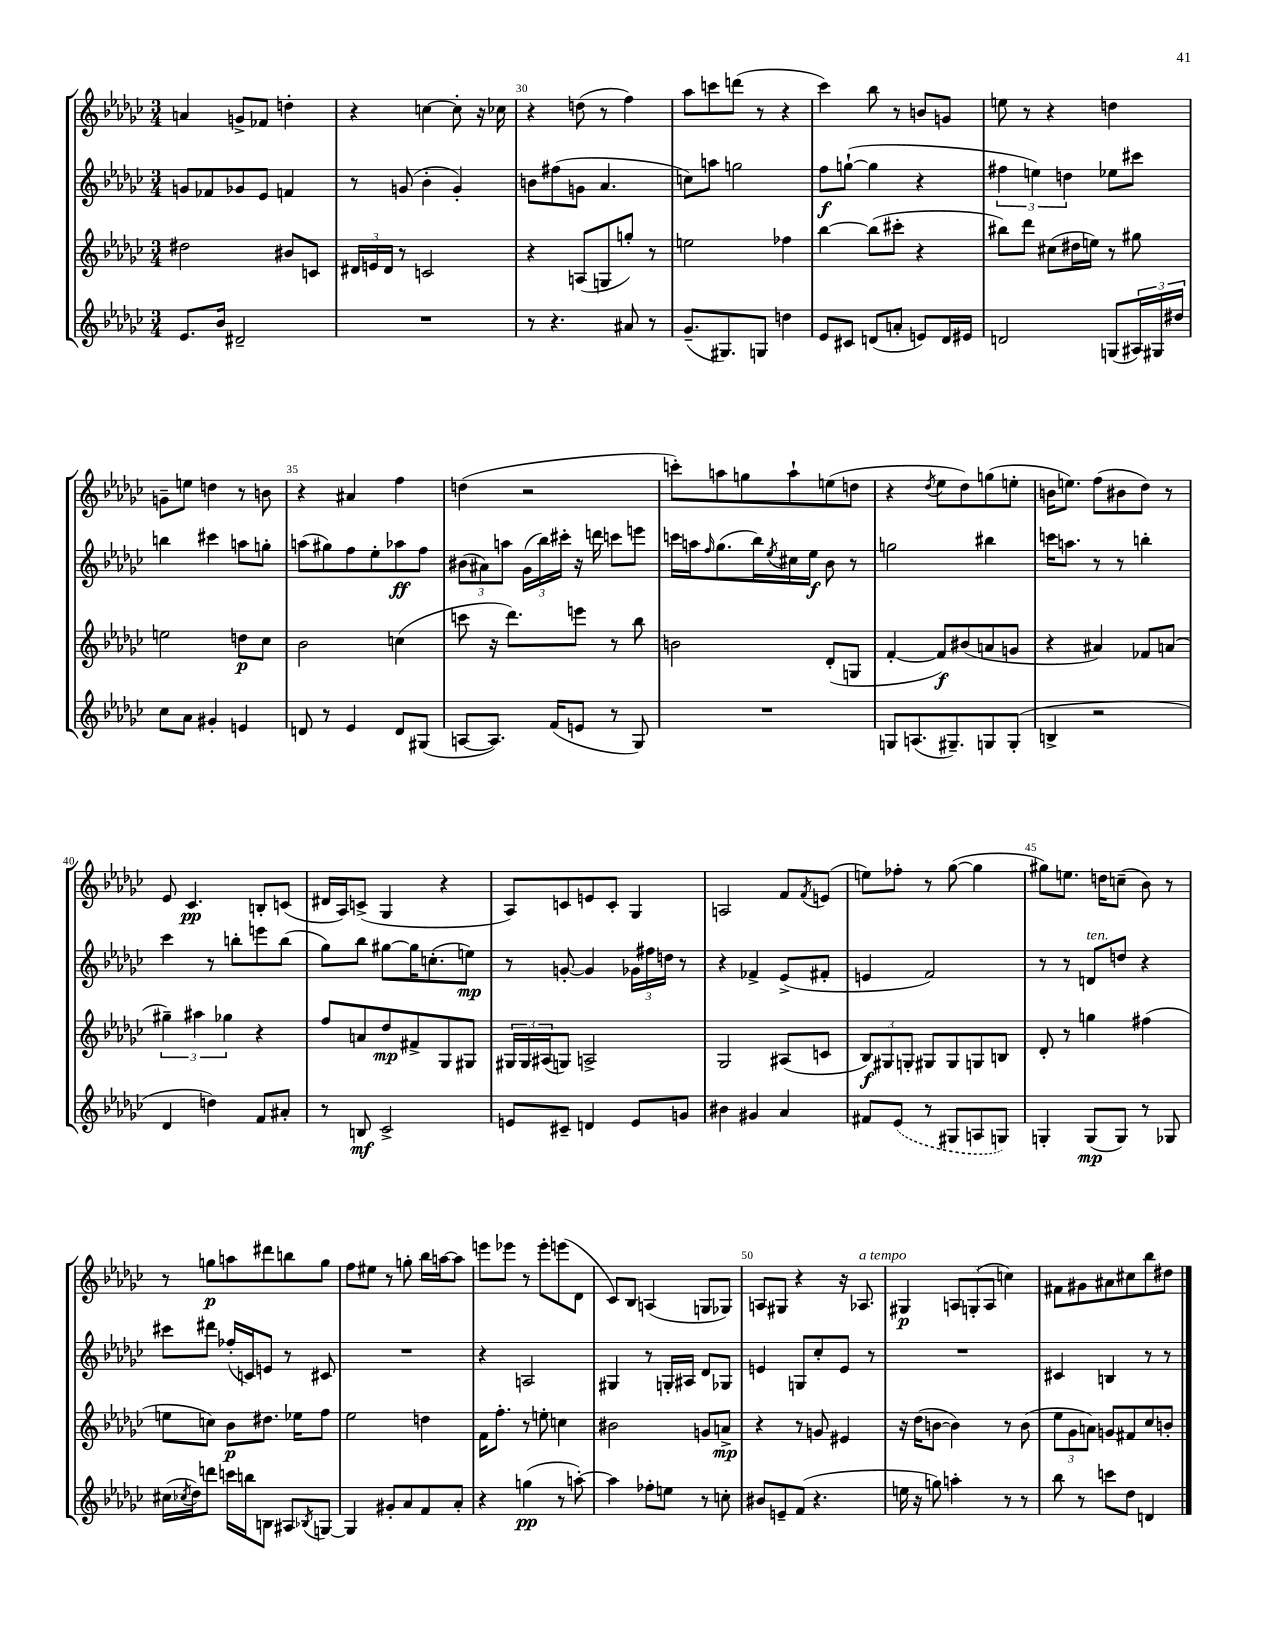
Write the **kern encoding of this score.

**kern	**kern	**kern	**kern
*staff4	*staff3	*staff2	*staff1
*clefG2	*clefG2	*clefG2	*clefG2
*k[b-e-a-d-g-c-]	*k[b-e-a-d-g-c-]	*k[b-e-a-d-g-c-]	*k[b-e-a-d-g-c-]
*M3/4	*M3/4	*M3/4	*M3/4
8.e-	2dd#	8g	4a
.	.	8f-	.
16b-	.	.	.
2d#~	.	8g-	8g^
.	.	8e-	8f-
.	8b#	4f	4dd'
.	8c	.	.
=	=	=	=
2.r	24d#	8r	4r
.	24e	.	.
.	24d#	.	.
.	8r	(8g	.
.	2c	4b-'	[4cc
.	.	4g')	8cc']
.	.	.	16r
.	.	.	16cc-
=	=	=	=
8r	4r	8b	4r
4.r	.	(8ff#	.
.	(8A	8g	(8dd
.	8G	4.a-	8r
8a#	8gg')	.	4ff)
8r	8r	.	.
=	=	=	=
(8.g-~	2ee	8cc)	8aa-
.	.	8aa	8ccc
8.G#)	.	.	.
.	.	2gg	(8ddd
8G	.	.	8r
4dd	4ff-	.	4r
=	=	=	=
8e-	[4bb-	8ff	4ccc-)
8c#	.	([8gg`	.
(8d	(8bb-]	4gg]	8bb-
8a'	8ccc#'	.	8r
8e)	4r	4r	8b
16d	.	.	8g
16e#	.	.	.
=	=	=	=
2d	8bb#)	6ff#	8ee
.	8ddd-	.	8r
.	.	6ee)	.
.	(8cc#	.	4r
.	.	6dd	.
.	16dd#	.	.
.	16ee)	.	.
(8G	8r	8ee-	4dd
24A#)	8gg#	8ccc#	.
24G#	.	.	.
24dd#	.	.	.
=	=	=	=
8cc-	2ee	4bb	8g~
8a-	.	.	8ee
4g#'	.	4ccc#	4dd
4e	8dd	8aa	8r
.	8cc-	8gg'	8b
=	=	=	=
8d	2b-	(8aa	4r
8r	.	8gg#)	.
4e-	.	8ff	4a#
.	.	8ee-'	.
8d	(4cc	8aa-	4ff
(8G#	.	8ff	.
=	=	=	=
[8A	8ccc	(12b#	(4dd
.	.	12a#)	.
8.A])	16r	.	.
.	.	12aa	.
.	8.ddd-)	.	.
.	.	(24g-	2r
.	.	24bb-)	.
(16f	.	.	.
.	.	24ccc#'	.
8e	8eee	16r	.
.	.	16ddd	.
8r	8r	8ccc	.
8G-)	8bb-	8eee	.
=	=	=	=
2.r	2b	16ccc	8ccc')
.	.	16aa	.
.	.	16qqff	.
.	.	(8.gg-	8aa
.	.	.	8gg
.	.	16bb-)	.
.	.	8qee-	.
.	.	16cc#	8aa`
.	.	16ee-	.
.	(8d-'	8b-	(8ee
.	8G	8r	8dd
=	=	=	=
8G	[4f'	2gg	4r
(8.A	.	.	.
.	.	.	8qdd-
.	8f])	.	8ee-
8.G#~)	.	.	.
.	(8b#	.	8dd-)
8G	8a	4bb#	(8gg
(8G'	8g	.	8ee'
=	=	=	=
4B^	4r	16ccc	16b
.	.	8.aa	8.ee)
2r	4a#)	8r	(8ff
.	.	8r	8b#
.	8f-	4bb'	8dd-)
.	(8a	.	8r
=	=	=	=
4d-	6gg#~)	4ccc-	8e-
.	.	.	4.c-
.	6aa#	.	.
4dd)	.	8r	.
.	6gg-	.	.
.	.	8bb'	.
8f	4r	8eee	8B'
8a#'	.	(8bb	(8c
=	=	=	=
8r	8ff	8gg-)	16d#
.	.	.	16A-)
8B	8a	8bb-	(8c^
2c-^	8dd-	[8gg#	4G-
.	8f#^	16gg#]	.
.	.	(8.cc'	.
.	8G-	.	4r
.	8G#	8ee)	.
=	=	=	=
8e	24G#	8r	8A-)
.	24G#	.	.
.	(24A#	.	.
8c#~	8G)	[8g'	8c
4d	2A^	4g]	8e
.	.	.	8c'
8e	.	24g-	4G-
.	.	24ff#	.
.	.	24dd	.
8g	.	8r	.
=	=	=	=
4b#	2G-	4r	2A
4g#	.	4f-^	.
4a-	(8A#	(8e-^	8f
.	.	.	8qf
.	8c	8f#'	(8e
=	=	=	=
8f#	12B-)	4e	8ee)
.	12G#	.	.
(8e-	.	.	8ff-'
.	12G'	.	.
8r	8G#	2f)	8r
8G#	8G#	.	([8gg-
8A	8G	.	4gg-]
8G)	8B	.	.
=	=	=	=
4G'	8d-'	8r	8gg#)
.	8r	8r	8.ee
(8G	4gg	8d	.
.	.	.	16dd
8G)	.	8dd	(8cc~
8r	(4ff#	4r	8b-)
8G-	.	.	8r
=	=	=	=
(16cc#	8ee	8ccc#	8r
8qcc-	.	.	.
16dd-)	.	.	.
8ddd	8cc)	8ddd#	8gg
16ccc	8b-	(16ff-'	8aa
16bb	.	16c)	.
8B	8.dd#	8e	8ddd#
8A#	.	8r	8bb
.	16ee-	.	.
8qB-	.	.	.
[8G	8ff	8c#	8gg
=	=	=	=
4G]	2ee-	2.r	8ff
.	.	.	8ee#
8g#'	.	.	8r
8a-	.	.	8gg'
8f	4dd	.	16bb-
.	.	.	[16aa
8a-'	.	.	8aa]
=	=	=	=
4r	16f	4r	8eee
.	8.ff'	.	.
.	.	.	8eee-
(4gg	8r	2A	8r
.	8ee'	.	8eee-'
8r	4cc	.	(8eee
[8aa')	.	.	8d-
=	=	=	=
4aa]	2b#	4G#	8c-)
.	.	.	8B-
8ff-'	.	8r	(4A
8ee	.	16G'	.
.	.	16A#	.
8r	8g	8d-	8G
8cc'	8a^	8G-	8G-)
=	=	=	=
8b#	4r	4e	8A
8e~	.	.	8G#
(8f	8r	8G	4r
4.r	8g	8cc-'	.
.	4e#	8e	16r
.	.	.	8.A-
.	.	8r	.
=	=	=	=
16ee	16r	2.r	4G#
16r	(16dd-	.	.
8gg)	[8b	.	.
4aa'	4b])	.	12A
.	.	.	(12G'
.	.	.	12A
8r	8r	.	4cc)
8r	(8b	.	.
=	=	=	=
8bb-	12ee-	4c#	8f#
.	12g-	.	.
8r	.	.	8g#
.	12a)	.	.
8ccc	8g	4B	8a#
8dd-	8f#	.	8cc#
4d	8cc-	8r	8bb-
.	8b'	8r	8dd#
==	==	==	==
*-	*-	*-	*-
